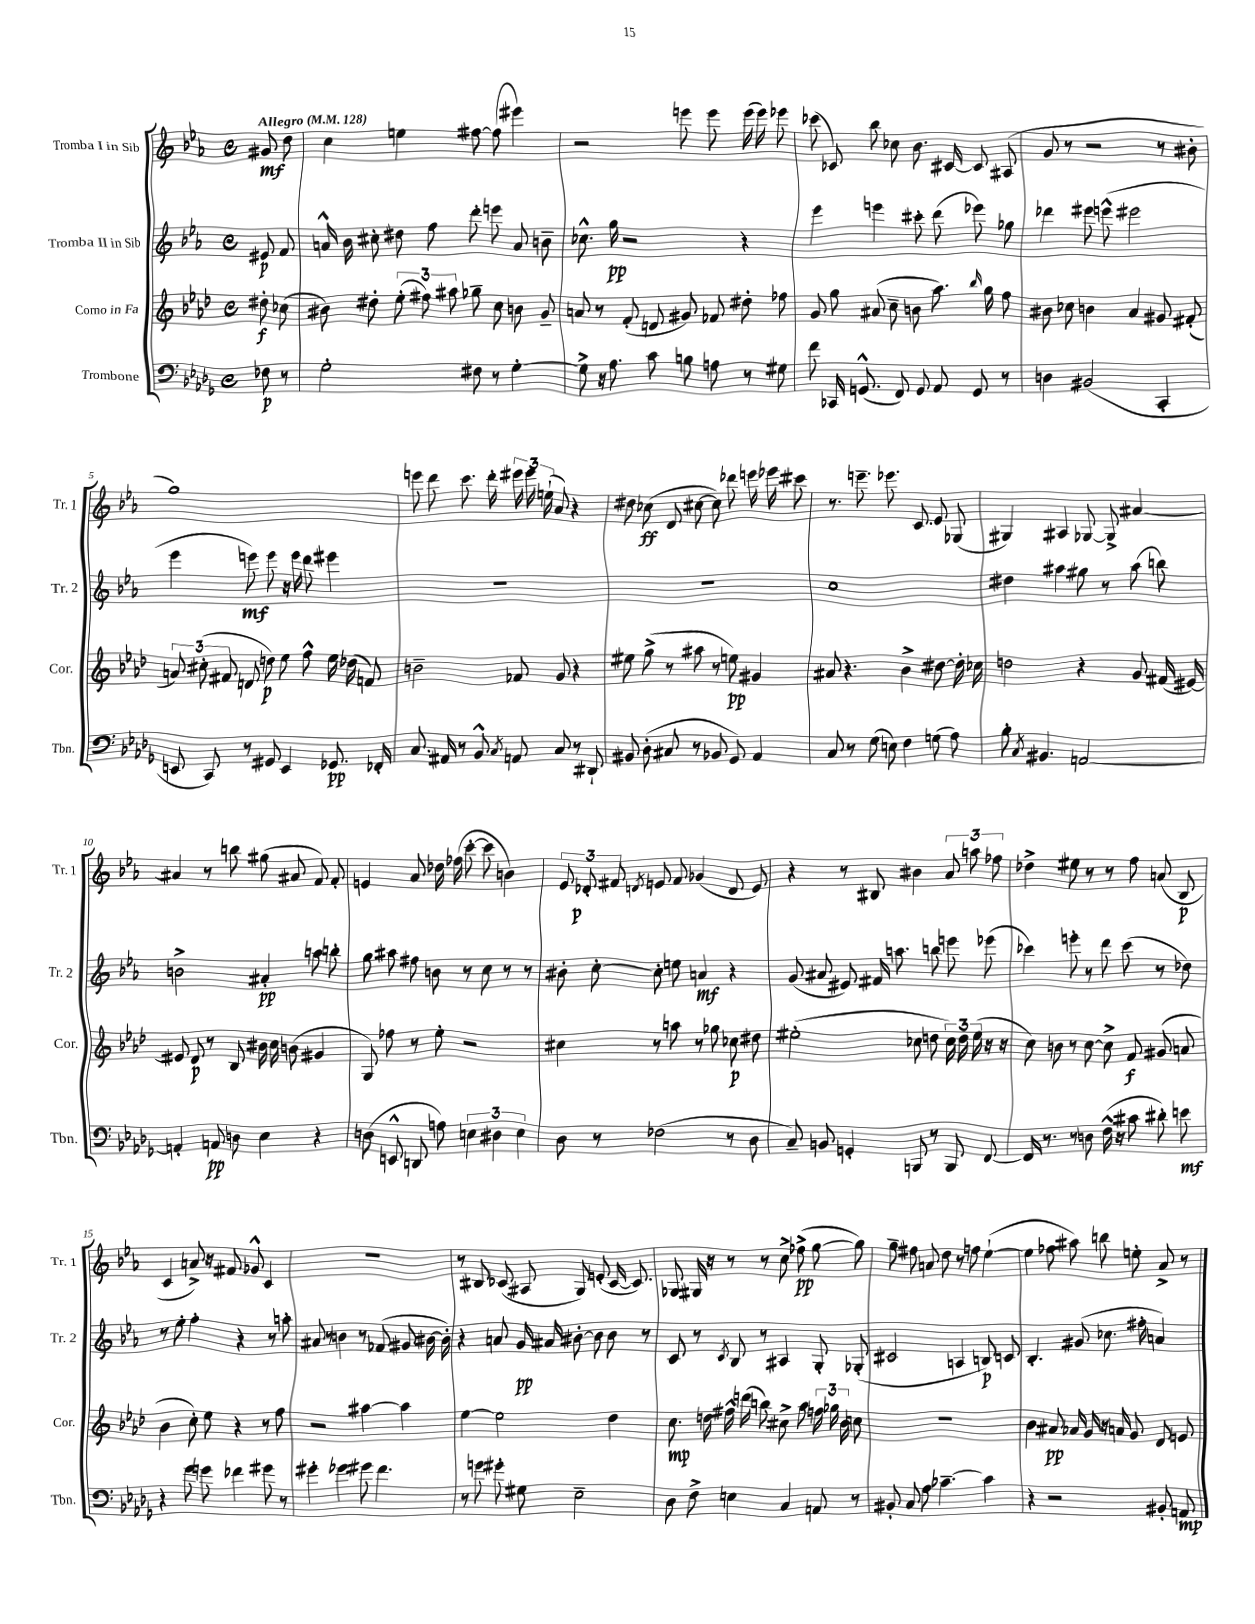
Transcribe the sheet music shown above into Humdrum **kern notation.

**kern	**dynam	**kern	**dynam	**kern	**dynam	**kern	**dynam
*part4	*part4	*part3	*part3	*part2	*part2	*part1	*part1
*staff4	*staff4	*staff3	*staff3	*staff2	*staff2	*staff1	*staff1
*I"Trombone	*	*I"Corno in Fa	*	*I"Tromba II in Sib	*	*I"Tromba I in Sib	*
*I'Tbn.	*	*I'Cor.	*	*I'Tr. 2	*	*I'Tr. 1	*
*clefF4	*	*clefG2	*	*clefG2	*	*clefG2	*
*k[b-e-a-d-g-]	*	*k[b-e-a-d-]	*	*k[b-e-a-]	*	*k[b-e-a-]	*
*M4/4	*	*M4/4	*	*M4/4	*	*M4/4	*
*met(c)	*	*met(c)	*	*met(c)	*	*met(c)	*
*MM128	*	*MM128	*	*MM128	*	*MM128	*
=	=	=	=	=	=	=	=
!	!	!	!	!	!	!LO:TX:a:B:t=Allegro	!
8F-X\	p	8dd#X'\	f	8e#X/	p	8g#X/	mf
8r	.	(8cc-X\	.	8f/	.	8dd\	.
=1	=1	=1	=1	=1	=1	=1	=1
2G-'\	.	8b#X\)	.	16an^^/	.	4cc\	.
.	.	.	.	16b-\	.	.	.
.	.	8dd#X'\	.	8cc#X'\	.	.	.
.	.	(12ee-'\	.	8dd#X\	.	4een\	.
.	.	12ff#X\)	.	.	.	.	.
.	.	.	.	8ff\	.	.	.
.	.	12aa#X\	.	.	.	.	.
8F#X\	.	8gg-X~\	.	8ddd'\	.	[8ff#X\	.
8r	.	8cc\	.	8eeen\	.	(8ff#\]	.
[4G-'\	.	8bn\	.	8a/	.	4eee#X\)	.
.	.	8g~/	.	8bn~\	.	.	.
=2	=2	=2	=2	=2	=2	=2	=2
8G-^\]	.	8an/	.	8.cc-X^^\	.	2r	.
16r	.	8r	.	.	.	.	.
8.A-\	.	.	.	16gg\	pp	.	.
.	.	(8f'/	.	2r	.	.	.
8c\	.	8dn/	.	.	.	.	.
8Bn\	.	8g#X/)	.	.	.	8eeen\	.
8An\	.	8f-X/	.	.	.	8eee\	.
8r	.	8dd#X'\	.	4r	.	(16eee\	.
.	.	.	.	.	.	16eee\)	.
8G#X\	.	8ff-X\	.	.	.	8eee-X\	.
=3	=3	=3	=3	=3	=3	=3	=3
8f\	.	8g/	.	4eee-\	.	(8ccc-X\	.
16CC-X/	.	8gg\	.	.	.	8c-X/)	.
(8.GGn^^/	.	.	.	.	.	.	.
.	.	(8a#X/	.	4eeen\	.	8bb-\	.
8FF/)	.	8cc~\	.	.	.	8cc-X\	.
8GG/	.	8bn\	.	8ccc#X'\	.	8.b-\	.
8AA-/	.	8.aa-\)	.	(8ddd\	.	.	.
.	.	.	.	.	.	[16c#X/	.
8GG/	.	.	.	8eee-X\)	.	8c#/]	.
.	.	16qqbb-/	.	.	.	.	.
.	.	16gg\	.	.	.	.	.
8r	.	8ff\	.	8gg-X\	.	(8A#X/	.
=4	=4	=4	=4	=4	=4	=4	=4
4Dn\	.	8b#X\	.	4ddd-X\	.	8g/	.
.	.	8cc-X\	.	.	.	8r	.
(2BB#X/	.	4bn\	.	8eee#X\	.	2r	.
.	.	.	.	(8eeen^^\	.	.	.
.	.	4a-/	.	2eee#X\	.	.	.
4CC'/	.	8g#X/	.	.	.	8r	.
.	.	(8f#X'/	.	.	.	8b#X'\	.
!!LO:LB:g=z
=5	=5	=5	=5	=5	=5	=5	=5
8EEn/	.	12an/)	.	4eee-\	.	1gg)	.
.	.	(12cc#X'\	.	.	.	.	.
8CC/)	.	.	.	.	.	.	.
.	.	12f#X/	.	.	.	.	.
8r	.	8dn/	.	8eeen\)	mf	.	.
8GG#X/	.	8ddn\)	p	8eee\	.	.	.
4EE/	.	8ee-\	.	16r	.	.	.
.	.	.	.	16eee\	.	.	.
.	.	8ff^^\	.	8ddd\	.	.	.
8.GG-X/	pp	16ee-\	.	4eee#X\	.	.	.
.	.	(16dd-X\	.	.	.	.	.
.	.	8fn/)	.	.	.	.	.
16FF-X'/	.	.	.	.	.	.	.
=6	=6	=6	=6	=6	=6	=6	=6
8.C/	.	2bn~\	.	1r	.	8eeen\	.
.	.	.	.	.	.	8ddd\	.
16AA#X/	.	.	.	.	.	.	.
8r	.	.	.	.	.	8.ccc\	.
8BB-^^/	.	.	.	.	.	.	.
.	.	.	.	.	.	16ddd'\	.
8qC/	.	.	.	.	.	.	.
8AAn/	.	8f-X/	.	.	.	24eee#X\	.
.	.	.	.	.	.	24eee#\	.
.	.	.	.	.	.	(24een`\	.
8C/	.	8g/	.	.	.	8a-/)	.
8r	.	4r	.	.	.	4r	.
8DD#X`/	.	.	.	.	.	.	.
=7	=7	=7	=7	=7	=7	=7	=7
8BB#X/	.	8ee#X\	.	1r	.	8dd#X\	.
(8D-'\	.	(8gg^\	.	.	.	(8cc-X\	ff
8C#X/	.	8r	.	.	.	8d/	.
8r	.	8aa#X\	.	.	.	[8cc#X\	.
8BB-X/	.	8r	.	.	.	8cc#\])	.
8GG-/)	.	8een\)	pp	.	.	8ddd-X\	.
4AA-/	.	4g#X/	.	.	.	16eeen\	.
.	.	.	.	.	.	16eee-X\	.
.	.	.	.	.	.	8ccc#X\	.
=8	=8	=8	=8	=8	=8	=8	=8
8C/	.	8a#X/	.	1cc	.	8.r	.
8r	.	4.r	.	.	.	.	.
.	.	.	.	.	.	8.eeen~\	.
(8G-\	.	.	.	.	.	.	.
8En\)	.	.	.	.	.	8.eee-X\	.
4F\	.	4b-^\	.	.	.	.	.
.	.	.	.	.	.	8.c/	.
(8Gn\	.	[8dd#X\	.	.	.	8e-/	.
8A-\)	.	16dd#'\]	.	.	.	(8G-X/	.
.	.	16cc-X\	.	.	.	.	.
=9	=9	=9	=9	=9	=9	=9	=9
8B-'\	.	2ddn\	.	4dd#X\	.	4G#X/)	.
8qC/	.	.	.	.	.	.	.
4.BB#X/	.	.	.	.	.	.	.
.	.	.	.	4aa#X\	.	4A#X/	.
[2AAn/	.	4r	.	8gg#X\	.	[8G-X/	.
.	.	.	.	8r	.	8G-^/]	.
.	.	8g/	.	(8aa#\	.	[4a#X/	.
.	.	(16f#X/	.	8bbn\)	.	.	.
.	.	[16e#X/)	.	.	.	.	.
!!LO:LB:g=z
=10	=10	=10	=10	=10	=10	=10	=10
4AAn'/]	.	8e#X/]	.	2bn^\	.	4a#X/]	.
.	.	8d-/	p	.	.	.	.
8AAn/	pp	8r	.	.	.	8r	.
8Dn\	.	8B-/	.	.	.	8bbn\	.
4E-\	.	16b#X\	.	4a#X'/	pp	(8gg#X\	.
.	.	16cc\	.	.	.	.	.
.	.	(8bn\	.	.	.	8a#X/	.
4r	.	4g#X/	.	8aan\	.	8f/)	.
.	.	.	.	8bbn'\	.	8f'/	.
=11	=11	=11	=11	=11	=11	=11	=11
(8Dn\	.	8G/)	.	8gg\	.	4en/	.
8EEn^^/	.	8ff-X\	.	8aa#X\	.	.	.
8DDn/	.	8r	.	8ff#X\	.	8a-/	.
8An\)	.	8ee-'\	.	8bn\	.	16dd-X\	.
.	.	.	.	.	.	(16ff-X\	.
6En\	.	2r	.	8r	.	[8ccc'\	.
.	.	.	.	8cc\	.	8ccc\]	.
6D#X\	.	.	.	.	.	.	.
.	.	.	.	8r	.	4bn\)	.
6E\	.	.	.	.	.	.	.
.	.	.	.	8r	.	.	.
=12	=12	=12	=12	=12	=12	=12	=12
8D-\	.	4cc#X\	.	8b#X'\	.	12e-/	.
.	.	.	.	.	.	12d-X'/	p
8r	.	.	.	[8cc'\	.	.	.
.	.	.	.	.	.	12f#X/	.
.	.	.	.	.	.	8qdn/	.
(2F-X\	.	8r	.	8cc'\]	.	8en/	.
.	.	8aan\	.	8een\	.	8f#/	.
.	.	8r	.	4an/	mf	(4g-X/	.
.	.	8gg-X\	.	.	.	.	.
8r	.	8cc-X\	p	4r	.	8d/	.
8D-\	.	8dd#X\	.	.	.	8e/)	.
=13	=13	=13	=13	=13	=13	=13	=13
8C~/)	.	(2ee#X'\	.	(8g/	.	4r	.
8BBn/	.	.	.	8a#X/	.	.	.
4GGn'/	.	.	.	8e#X/)	.	8r	.
.	.	.	.	16f#X/	.	8B#X/	.
.	.	.	.	8.aan\	.	.	.
8BBBn/	.	8cc-X\	.	.	.	4b#X\	.
8r	.	8ddn\	.	8bbn\	.	.	.
8BBB/	.	24cc-\)	.	8eeen\	.	12a-/	.
.	.	24dd\	.	.	.	.	.
.	.	(24ee#\	.	.	.	12aan\	.
[8FF/	.	16r	.	(8eee-X\	.	.	.
.	.	.	.	.	.	12ff-X\	.
.	.	16r	.	.	.	.	.
=14	=14	=14	=14	=14	=14	=14	=14
16FF/]	.	8cc\)	.	4ccc-X\)	.	4dd-X^\	.
8.r	.	.	.	.	.	.	.
.	.	8bn\	.	.	.	.	.
8r	.	8r	.	8eeen'\	.	8ee#X\	.
8Dn\	.	[8cc\	.	8r	.	8r	.
(16F^^\	.	8cc^\]	.	8ddd\	.	8r	.
16r	.	.	.	.	.	.	.
8c#X\	.	8f/	f	(8ccc-\	.	8ff\	.
8d#X'\)	.	(8g#X/	.	8r	.	(8an/	.
8en\	mf	8an/	.	8dd-X\)	.	8B-/	p
!!LO:LB:g=z
=15	=15	=15	=15	=15	=15	=15	=15
4r	.	4b-\	.	8r	.	4c/	.
.	.	.	.	8ee-'\	.	.	.
8g-\	.	8cc'\)	.	4ff'\	.	8an^/)	.
8gn\	.	8ee-\	.	.	.	16r	.
.	.	.	.	.	.	8.f#X/	.
4f-X\	.	4r	.	4r	.	.	.
.	.	.	.	.	.	8g-X^^/	.
8g#X\	.	8r	.	8r	.	4c/	.
8r	.	8ff\	.	8aan'\	.	.	.
=16	=16	=16	=16	=16	=16	=16	=16
4g#X'\	.	2r	.	8a#X/	.	1r	.
.	.	.	.	8r	.	.	.
4g-X\	.	.	.	4bn\	.	.	.
8g#X\	.	[4aa#X\	.	8r	.	.	.
4.f\	.	.	.	(8f-X/	.	.	.
.	.	4aa#\]	.	8g#X/	.	.	.
.	.	.	.	[16b#X\	.	.	.
.	.	.	.	16b#'\])	.	.	.
=17	=17	=17	=17	=17	=17	=17	=17
8r	.	[4ee-\	.	4r	.	8r	.
8gn\	.	.	.	.	.	8B#X/	.
8g#X'\	.	2ee-\]	.	8an/	.	(8c-X/	.
8G#X\	.	.	.	16g/	pp	8A#X/	.
.	.	.	.	16a#X/	.	.	.
2E-~\	.	.	.	[8b#X'\	.	8G/)	.
.	.	.	.	8b#\]	.	(8en'/	.
.	.	4dd-\	.	8b#\	.	[16c-/	.
.	.	.	.	.	.	8.c-/])	.
.	.	.	.	8r	.	.	.
=18	=18	=18	=18	=18	=18	=18	=18
8D-\	.	8.cc\	mp	8c/	.	8G-X/	.
8F^\	.	.	.	8r	.	16G#X/	.
.	.	16ddn\	.	.	.	16r	.
.	.	.	.	8qc/	.	.	.
4En\	.	16ff#X^^\	.	8B-/	.	8r	.
.	.	(16dddn\	.	.	.	.	.
.	.	8bbn\)	.	8r	.	8r	.
4C/	.	8cc#X^\	.	4A#X/	.	8cc^\	.
.	.	8aa-\	.	.	.	(8ff-X^\	pp
8AAn/	.	24ffn\	.	8G'/	.	[8gg\	.
.	.	24gg-X\	.	.	.	.	.
.	.	24b-\	.	.	.	.	.
8r	.	8ccn\	.	(8G-X'/	.	8gg\])	.
=19	=19	=19	=19	=19	=19	=19	=19
8BB#X'/	.	1r	.	2c#X/	.	8gg~\	.
8C/	.	.	.	.	.	8ff#X\	.
8A-\	.	.	.	.	.	8an/	.
[4.c-X~\	.	.	.	.	.	8dd\	.
.	.	.	.	4An/	.	8r	.
.	.	.	.	.	.	8ffn\	.
4c-\]	.	.	.	8Bn/)	p	([4ee-`\	.
.	.	.	.	8cn/	.	.	.
=20	=20	=20	=20	=20	=20	=20	=20
4r	.	4b-\	.	4.B-'/	.	4ee-\]	.
2r	.	8a#X/	pp	.	.	8ff-X\	.
.	.	16a-X/	.	(8g#X/	.	8aa#X\)	.
.	.	16g/	.	.	.	.	.
.	.	16r	.	8.cc-X\	.	8bbn\	.
.	.	16an/	.	.	.	.	.
.	.	8g/	.	.	.	8een'\	.
.	.	.	.	16ff#X'\	.	.	.
8BB#X'/	.	8d-/	.	4an/)	.	8a-^/	.
8AAn/	mp	8en/	.	.	.	8r	.
==	==	==	==	==	==	==	==
*-	*-	*-	*-	*-	*-	*-	*-
